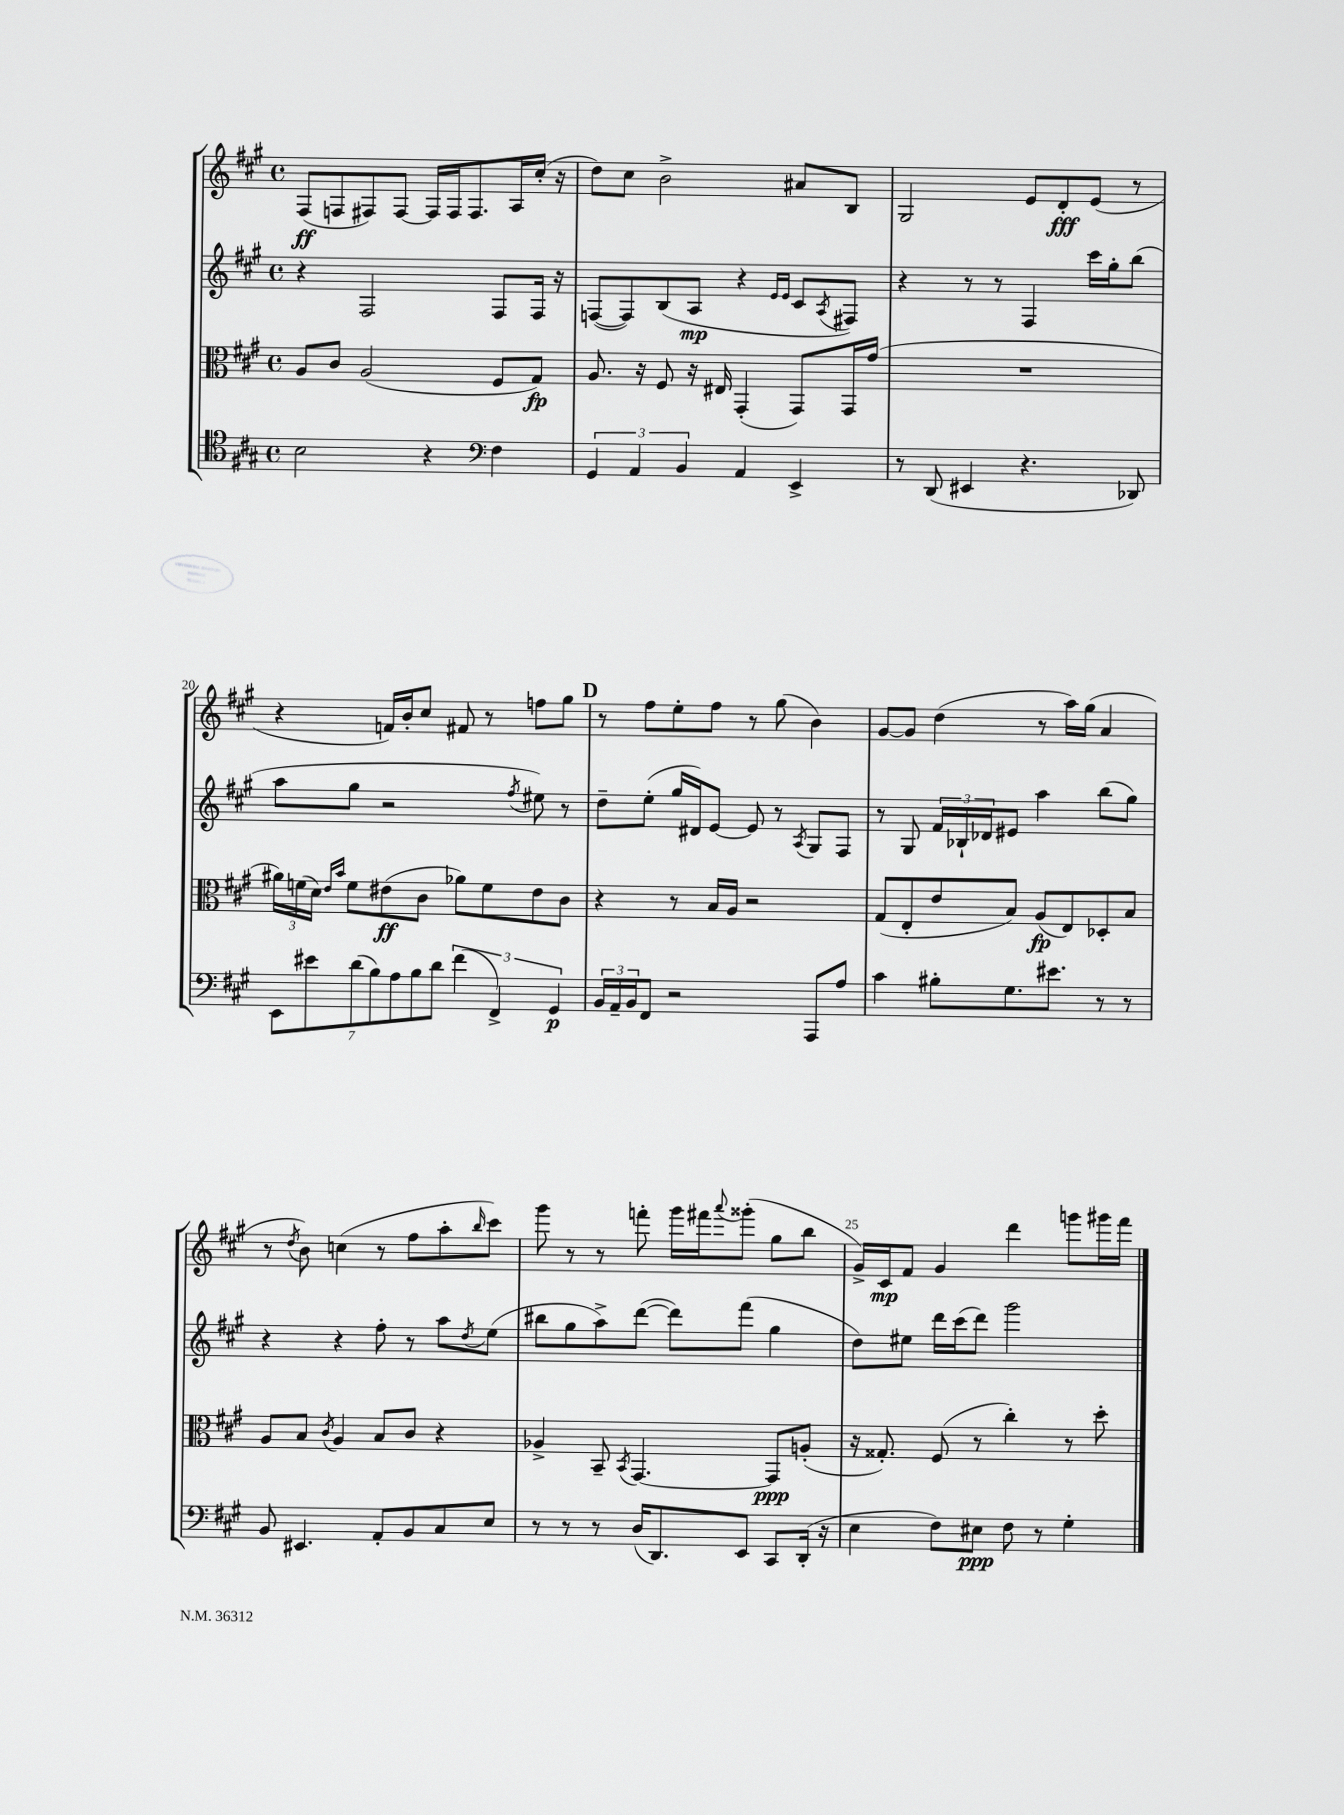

**kern	**dynam	**kern	**dynam	**kern	**dynam	**kern	**dynam
*part4	*part4	*part3	*part3	*part2	*part2	*part1	*part1
*staff4	*staff4	*staff3	*staff3	*staff2	*staff2	*staff1	*staff1
*clefC4	*	*clefC3	*	*clefG2	*	*clefG2	*
*k[f#c#g#]	*	*k[f#c#g#]	*	*k[f#c#g#]	*	*k[f#c#g#]	*
*M4/4	*	*M4/4	*	*M4/4	*	*M4/4	*
*met(c)	*	*met(c)	*	*met(c)	*	*met(c)	*
=17	=17	=17	=17	=17	=17	=17	=17
2B\	.	8A/L	.	4r	.	(8F#/L	ff
.	.	8c#/J	.	.	.	8Fn/	.
.	.	(2A/	.	2F#/	.	8F#X/)	.
.	.	.	.	.	.	[8F#/J	.
4r	.	.	.	.	.	16F#/LL]	.
.	.	.	.	.	.	16F#/J	.
.	.	.	.	.	.	8.F#/	.
*clefF4	*	*	*	*	*	*	*
4F#\	.	8F#/L	.	8F#/L	.	.	.
.	.	.	.	.	.	16A/L	.
.	.	8G#/J)	fp	16F#/Jk	.	(16cc#'/JJ	.
.	.	.	.	16r	.	16r	.
=18	=18	=18	=18	=18	=18	=18	=18
6GG#/	.	8.A/	.	([8Fn/L	.	8dd\L)	.
.	.	.	.	8F/])	.	8cc#\J	.
6AA/	.	.	.	.	.	.	.
.	.	16r	.	.	.	.	.
.	.	8F#/	.	(8B/	.	2b^\	.
6BB/	.	.	.	.	.	.	.
.	.	16r	.	8A/J	mp	.	.
.	.	16E#X/	.	.	.	.	.
4AA/	.	(4GG#'/	.	4r	.	.	.
.	.	.	.	16qqe/LL	.	.	.
.	.	.	.	16qqe/JJ	.	.	.
4EE^/	.	8GG#/L)	.	8c#/L	.	8a#X/L	.
.	.	.	.	8qA/	.	.	.
.	.	16GG#/L	.	8F#X/J)	.	8B/J	.
.	.	(16g#/JJ	.	.	.	.	.
=19	=19	=19	=19	=19	=19	=19	=19
8r	.	1r	.	4r	.	2G#/	.
(8DD/	.	.	.	.	.	.	.
4EE#X/	.	.	.	8r	.	.	.
.	.	.	.	8r	.	.	.
4.r	.	.	.	4F#/	.	8e/L	.
.	.	.	.	.	.	8d'/	fff
.	.	.	.	16ccc#\LL	.	(8e/J	.
.	.	.	.	16gg#'\J	.	.	.
8DD-X/)	.	.	.	(8bb\J	.	8r	.
!!LO:LB:g=z
=20	=20	=20	=20	=20	=20	=20	=20
14EE\L	.	24a#X\LL)	.	8aa\L	.	4r	.
.	.	(24fn\	.	.	.	.	.
14e#X\	.	.	.	.	.	.	.
.	.	24d\JJ)	.	.	.	.	.
.	.	16qqe/LL	.	.	.	.	.
.	.	16qqb/JJ	.	.	.	.	.
.	.	8f\L	.	8gg#\J	.	.	.
(14d\	.	.	.	.	.	.	.
14B\)	.	.	.	.	.	.	.
.	.	(8e#X\	ff	2r	.	16fn/LL)	.
14A\	.	.	.	.	.	.	.
.	.	.	.	.	.	16b'/J	.
14B\	.	.	.	.	.	.	.
.	.	8c#\J	.	.	.	8cc#/J	.
14d\J	.	.	.	.	.	.	.
(6f#\	.	8a-X\L)	.	.	.	8f#X/	.
.	.	8f\	.	.	.	8r	.
6FF#^/)	.	.	.	.	.	.	.
.	.	.	.	8qff#/	.	.	.
.	.	8e#\	.	8ee#X\)	.	8ffn\L	.
6GG#/	p	.	.	.	.	.	.
.	.	8c#\J	.	8r	.	8gg#\J	.
!!LO:REH:place=s1:t=D
=21	=21	=21	=21	=21	=21	=21	=21
24BB/LL	.	4r	.	8dd~\L	.	8r	.
24AA~/	.	.	.	.	.	.	.
24BB/J	.	.	.	.	.	.	.
8FF#/J	.	.	.	(8ee'\J	.	8ff#\L	.
2r	.	8r	.	16gg#/LL	.	8ee'\	.
.	.	.	.	16d#X/J)	.	.	.
.	.	16B/LL	.	[8e/J	.	8ff#\J	.
.	.	16A/JJ	.	.	.	.	.
.	.	2r	.	8e/]	.	8r	.
.	.	.	.	8r	.	(8gg#\	.
.	.	.	.	8qA/	.	.	.
8AAA/L	.	.	.	8G#/L	.	4b\)	.
8A/J	.	.	.	8F#/J	.	.	.
=22	=22	=22	=22	=22	=22	=22	=22
4c#\	.	(8G#/L	.	8r	.	[8g#/L	.
.	.	8E'/	.	8G#/	.	8g#/J]	.
8B#X'\L	.	8e/	.	24f#/LL	.	(4dd\	.
.	.	.	.	24B-X`/	.	.	.
.	.	.	.	24d-X/J	.	.	.
8.G#\	.	8B/J)	.	8e#X/J	.	.	.
.	.	(8A/L	fp	4aa\	.	8r	.
8.e#X\J	.	.	.	.	.	.	.
.	.	8E/)	.	.	.	16aa\LL)	.
.	.	.	.	.	.	(16gg#\JJ	.
8r	.	8D-X'/	.	(8bb\L	.	4a/	.
8r	.	8B/J	.	8gg#\J)	.	.	.
!!LO:LB:g=z
=23	=23	=23	=23	=23	=23	=23	=23
8BB/	.	8A/L	.	4r	.	8r	.
.	.	.	.	.	.	8qdd/	.
4.EE#X/	.	8B/J	.	.	.	8b\)	.
.	.	8qc#/	.	.	.	.	.
.	.	4A/	.	4r	.	(4ccn\	.
8AA'/L	.	8B/L	.	8ff#'\	.	8r	.
8BB/	.	8c#/J	.	8r	.	8ff#\L	.
8C#/	.	4r	.	8aa\L	.	8aa'\	.
.	.	.	.	8qdd/	.	16qqbb/	.
8E/J	.	.	.	(8ee\J	.	8ccc#\J)	.
=24	=24	=24	=24	=24	=24	=24	=24
8r	.	4A-X^/	.	8bb#X\L	.	8ggg#\	.
8r	.	.	.	8gg#\	.	8r	.
8r	.	8BB~/	.	8aa^\)	.	8r	.
.	.	8qBB/	.	.	.	.	.
(16D/KL	.	[4.GG#/	.	([8ddd\J	.	8fffn'\	.
8.DD/)	.	.	.	.	.	.	.
.	.	.	.	8ddd\L])	.	16ggg#\LL	.
.	.	.	.	.	.	16fff#X\J	.
.	.	.	.	.	.	8qqaaa/	.
8EE/J	.	.	.	(8fff#\J	.	(8ggg##X'\J	.
8CC#/L	.	8GG#/L]	ppp	4gg#\	.	8gg#\L	.
(16DD'/Jk	.	(8An'/J	.	.	.	8bb\J	.
16r	.	.	.	.	.	.	.
=25	=25	=25	=25	=25	=25	=25	=25
4E\	.	16r	.	8dd\L)	.	16g#^/LL)	.
.	.	8.G##X'/)	.	.	.	16c#/J	mp
.	.	.	.	8ee#X\J	.	8f#/J	.
8F#\L)	.	(8F#/	.	16ddd\LL	.	4g#/	.
.	.	.	.	(16ccc#\J	.	.	.
8E#X\J	ppp	8r	.	8ddd\J)	.	.	.
8F#\	.	4cc#'\)	.	2ggg#\	.	4ddd\	.
8r	.	.	.	.	.	.	.
4G#'\	.	8r	.	.	.	8gggn\L	.
.	.	8dd'\	.	.	.	16ggg#X\L	.
.	.	.	.	.	.	16fff#\JJ	.
==	==	==	==	==	==	==	==
*-	*-	*-	*-	*-	*-	*-	*-
